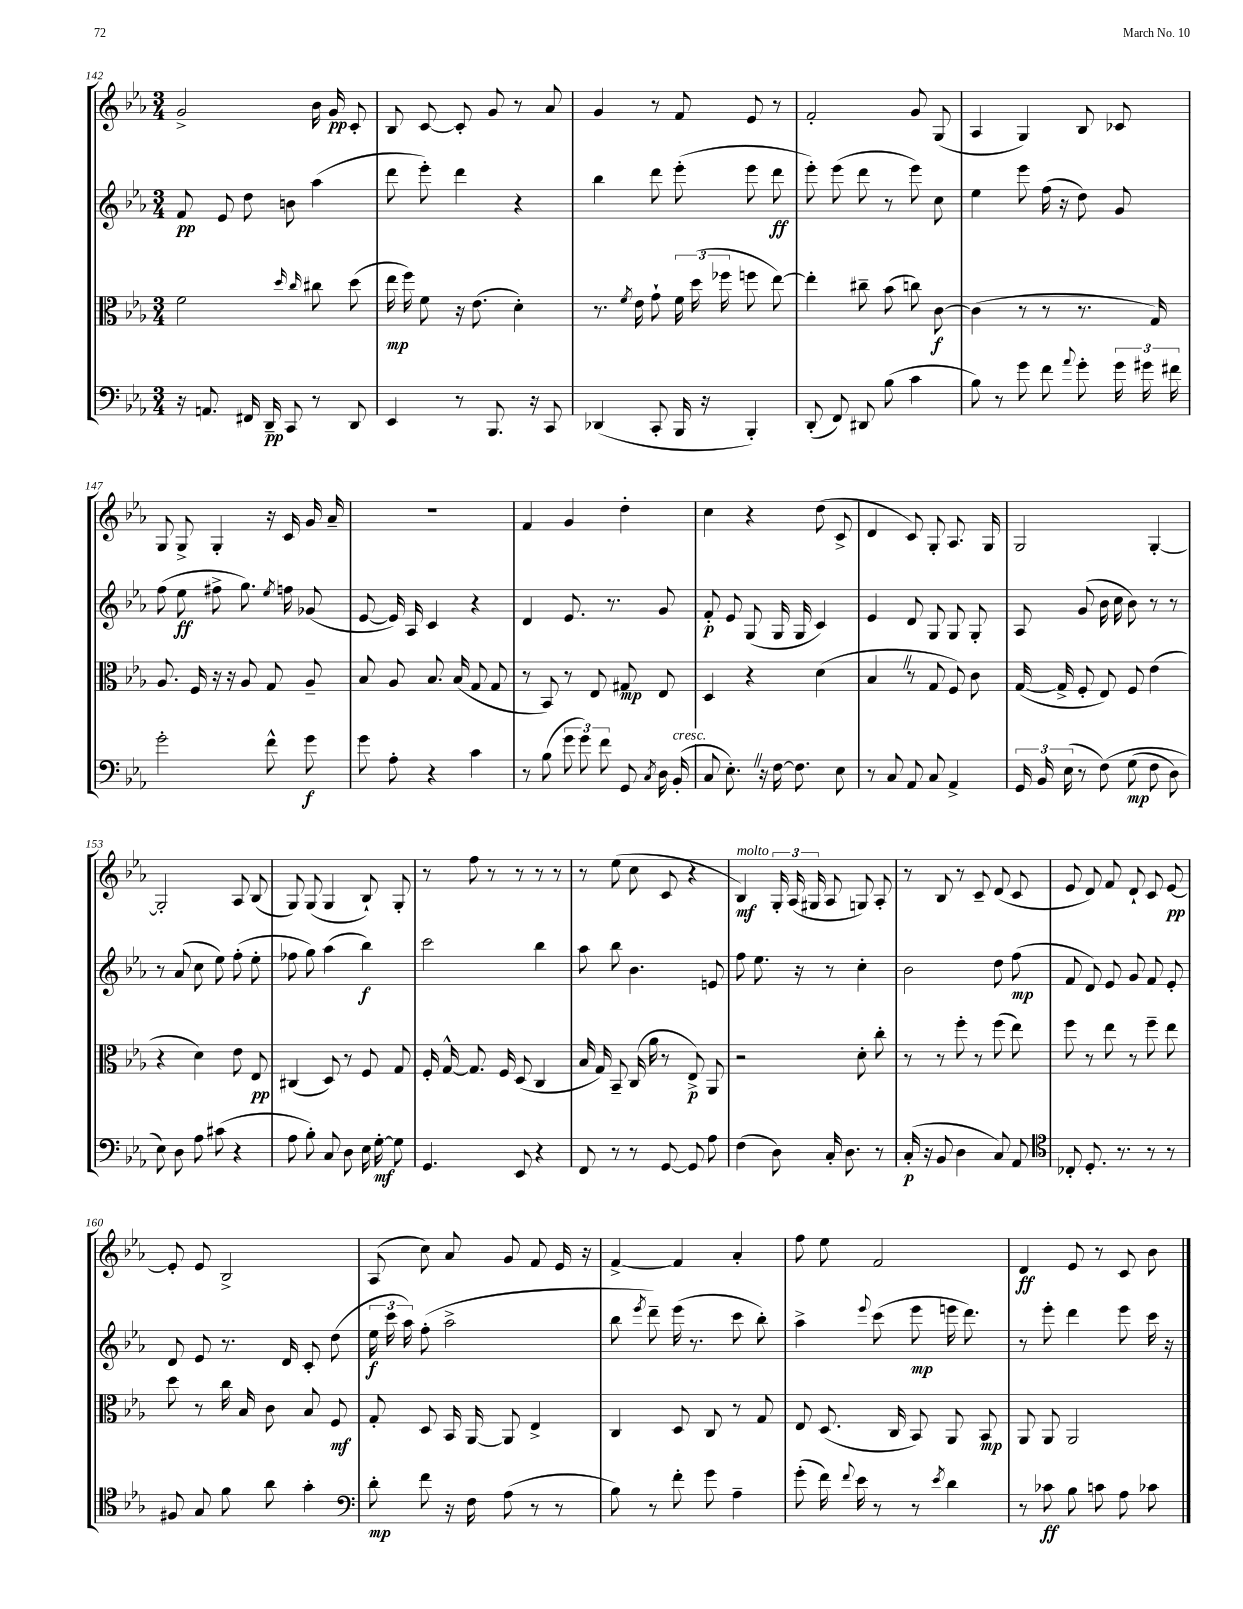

**kern	**kern	**kern	**kern
*staff4	*staff3	*staff2	*staff1
*clefF4	*clefC3	*clefG2	*clefG2
*k[b-e-a-]	*k[b-e-a-]	*k[b-e-a-]	*k[b-e-a-]
*M3/4	*M3/4	*M3/4	*M3/4
16r	2f	8f	2g^
8.AA	.	.	.
.	.	8e-	.
16FF#	.	8dd	.
16DD~	.	.	.
8CC	.	8b	.
.	16qqdd	.	.
.	16qqcc	.	.
8r	8cc#	(4aa-	16b-
.	.	.	16g
8DD	(8dd	.	8c'
=	=	=	=
4EE-	16ee-	8ddd	8B-
.	16ff)	.	.
.	8f	8eee-')	[8c
8r	16r	4ddd	8c']
.	(8.e-	.	.
8.BBB-	.	.	8g
.	4d')	4r	8r
16r	.	.	.
8CC	.	.	8a-
=	=	=	=
(4DD-	8.r	4bb-	4g
.	8qf	.	.
.	16e-	.	.
8CC'	8g`	8ddd	8r
16BBB-	24f	(8eee-'	8f
.	(24dd	.	.
16r	.	.	.
.	24ff-	.	.
4BBB-')	8ff	8eee-	8e-
.	[8ee-)	8ddd	8r
=	=	=	=
(8DD'	4ee-']	8eee-')	2f'
8FF)	.	(8eee-	.
8DD#	8cc#~	8ddd	.
(8B-	(8b-	8r	.
4c	8cc)	8eee-)	8g
.	[8c	8cc	(8G
=	=	=	=
8B-)	(4c]	4ee-	4A-
8r	.	.	.
8g	8r	8eee-	4G)
8f	8r	(16ff	.
.	.	16r	.
8qqa-	.	.	.
8g'	8.r	8dd)	8B-
24g	.	8g	8c-
24g#	.	.	.
.	16G)	.	.
24f#	.	.	.
=	=	=	=
2g'	8.A-	(8ff	8G
.	.	8ee-	8G^
.	16F	.	.
.	16r	8ff#^	4G'
.	16r	.	.
.	8A-	8.gg)	.
8f^^	8G	.	16r
.	.	8qee-	.
.	.	16ff	16c
8g	8A-~	(8g-	16g
.	.	.	16a-~
=	=	=	=
8g	8B-	[8e-	2.r
8A-'	8A-	16e-])	.
.	.	16A-	.
4r	8.B-	4c	.
.	(16B-	.	.
4c	8G	4r	.
.	8G	.	.
=	=	=	=
8r	8r	4d	4f
(8B-	8BB-)	.	.
12g	8r	8.e-	4g
12g)	.	.	.
.	8E-	.	.
12f	.	.	.
.	.	8.r	.
8GG	8G#	.	4dd'
8qC	.	.	.
16D	8E-	8g	.
(16BB-'	.	.	.
=	=	=	=
8C	4D	8f'	4cc
8.E-')	.	8e-	.
.	4r	(8G	4r
16r	.	.	.
[16F	.	16G	.
8.F]	.	16G	.
.	(4d	4c)	(8dd
8E-	.	.	8c^
=	=	=	=
8r	4B-	4e-	4d
8C	.	.	.
8AA-	8r	8d	8c)
8C	8G	8G	8G'
4AA-^	8F)	8G	8.A-
.	8c	8G'	.
.	.	.	16G
=	=	=	=
24GG	([16G	8A-	2G
24BB-	.	.	.
.	16G^]	.	.
(24E-	.	.	.
8r	8F'	(8g	.
&(8F)	8E-)	16b-	.
.	.	16cc	.
(8G	8F	8b-)	.
8F	(4e-	8r	[4G'
8D)	.	8r	.
=	=	=	=
8E-&)	4r	8r	2G']
8D	.	(8a-	.
8A-	4d)	8cc	.
(8c#	.	8ee-)	.
4r	8e-	(8ff'	8A-
.	8E-	8ee-'	(8B-
=	=	=	=
8A-	(4C#	8ff-	8G)
8B-')	.	8gg)	(8G
8C	8D)	(4aa-	4G
8D	8r	.	.
16E-	8F	4bb-)	8B-`)
[16G'	.	.	.
8G]	8G	.	8G'
=	=	=	=
4.GG	16F'	2ccc	8r
.	[16G^^	.	.
.	8.G]	.	8ff
.	.	.	8r
.	16F	.	.
8EE-	(8D	.	8r
4r	4C	4bb-	8r
.	.	.	8r
=	=	=	=
8FF	16B-	8aa-	8r
.	16G)	.	.
8r	8BB-~	8bb-	(8ee-
8r	(16C	4.b-	8cc
.	16a-	.	.
[8GG	8r	.	8c
8GG]	8E-^)	.	4r
8A-	8AA-	8e	.
=	=	=	=
(4F	2r	8ff	4B-)
.	.	8.ee-	.
8D)	.	.	24G'
.	.	.	(24A-
.	.	16r	.
.	.	.	24G#
16C'	.	8r	8A-
8.D	.	.	.
.	8d'	4cc'	8G)
8r	8cc'	.	8A-'
=	=	=	=
(16C'	8r	2b-	8r
16r	.	.	.
8BB-	8r	.	8B-
4D	8ff'	.	8r
.	8r	.	8c~
8C)	(8ff	8dd	(8d
8AA-	8ee-)	(8ff	8c
=	=	=	=
*clefC4	*	*	*
8C-'	8ff	8f	8e-
8.D'	8r	8d)	8d)
.	8ee-	8e-	8f
8.r	.	.	.
.	8r	8g	8d`
8r	8ff~	8f	8c
8r	8ee-	8e-'	[8e-
=	=	=	=
8F#	8dd	8d	8e-']
8G	8r	8e-	8e-
8f	16cc	8.r	2B-^
.	16B-	.	.
8a-	8c	.	.
.	.	16d	.
4g'	8B-	8c'	.
.	8F	(8dd	.
=	=	=	=
*clefF4	*	*	*
8d'	8G'	24ee-	(8A-
.	.	24ccc	.
.	.	24aa-)	.
8f	8D	(8ff'	8cc)
16r	16BB-	2aa-^	8a-
16F	[16AA-	.	.
(8A-	8AA-]	.	8g
8r	4E-^	.	8f
8r	.	.	16e-
.	.	.	16r
=	=	=	=
8B-)	4C	8bb-	[4f^
.	.	8qeee-	.
8r	.	8ddd~)	.
8f'	8D	(16eee-	4f]
.	.	8.r	.
8g	8C	.	.
4A-~	8r	8ccc	4a-'
.	8G	8bb-')	.
=	=	=	=
(8g'	8E-	4aa-^	8ff
16f)	(8.D	.	8ee-
8qqf	.	.	.
16e-	.	.	.
.	.	8qqeee-	.
8r	.	(8ccc	2f
.	16C	.	.
8r	8BB-)	8eee-	.
8qe-	.	.	.
4d	8AA-	16eee	.
.	.	8.ddd)	.
.	8BB-	.	.
=	=	=	=
8r	8AA-	8r	4d
8c-	8AA-	8eee-'	.
8B-	2AA-	4ddd	8e-
8c	.	.	8r
8A-	.	8eee-	8c
8c-	.	16ccc	8b-
.	.	16r	.
==	==	==	==
*-	*-	*-	*-
